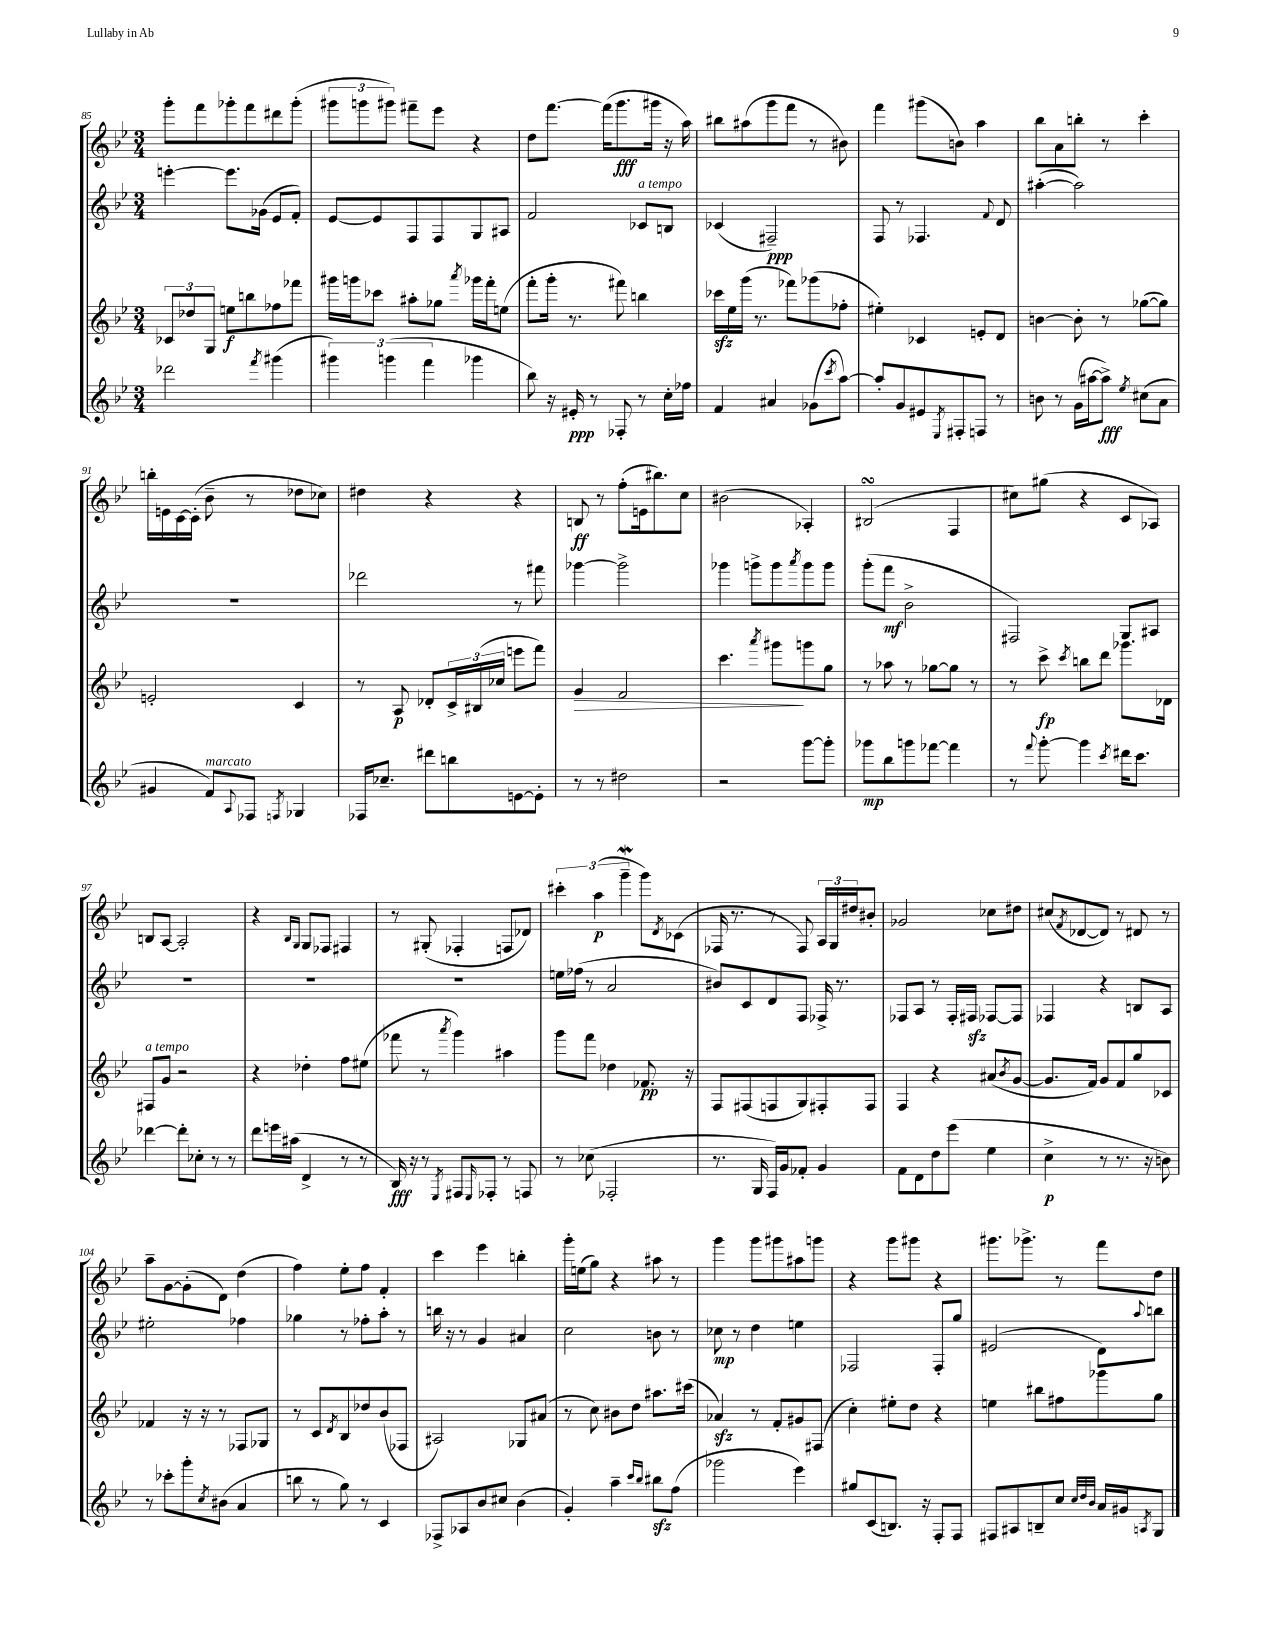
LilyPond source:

<<
\new StaffGroup <<
\new Staff = "s0" {
    \clef treble \key bes \major \numericTimeSignature \time 3/4
    g'''8-. f'''8 ges'''8-. f'''8 dis'''8 ges'''8-.( |
    \tuplet 3/2 { gis'''8 g'''8 gis'''8) } fis'''8-- ees'''8 r4 |
    d''8 f'''8.~ f'''16( g'''8.\fff gis'''16 r16 a''16) |
    bis''8 ais''8( g'''8 f'''8 r8 bis'8) |
    f'''4 gis'''8( b'8) a''4 |
    bes''8 a'8 b''8-. r8 c'''4-. |
    b''16-. e'16 c'16~ c'16-.( bes'8-- r8 des''8 ces''8) |
    dis''4 r4 r4 |
    b8\ff r8 f''8-.( e'16 bis''8.) c''8 |
    bis'2( aes4-.) |
    bis2\turn( f4 |
    cis''8) gis''8( r4 c'8 aes8) |
    b8 a8~ a2-. |
    r4 \grace { bes16 g16 } g8 fes8 fis4 |
    r8 gis8-.( fes4-. f8 des'8) |
    \tuplet 3/2 { cis'''4-. a''4\p( g'''4--\mordent } g'''8) \acciaccatura { d'8 } ces'8( |
    fes16 r8. r8 fes8) \tuplet 3/2 { a16 g16 dis''16 } bis'8-. |
    ges'2 ces''8 dis''8 |
    cis''8( \acciaccatura { f'8 } des'8~ des'8) r8 dis'8 r8 |
    a''8-- g'8~ g'8-.( d'8) d''4( |
    f''4) ees''8-. f''8 f'4-. |
    c'''4 ees'''4 b''4-. |
    g'''16-. e''16( g''8) r4 ais''8 r8 |
    g'''4 g'''8 gis'''8 ais''8 g'''8 |
    r4 g'''8 gis'''8 r4 |
    gis'''8. ges'''8.-> r8 f'''8 d''8 \bar "|." |
}
\new Staff = "s1" {
    \clef treble \key bes \major \numericTimeSignature \time 3/4
    e'''4~-. e'''8. ges'16( ees'8 f'8-.) |
    ees'8~ ees'8 f8 f8 g8 ais8 |
    f'2 ces'8^\markup { \italic "a tempo" } b8 |
    ces'4( fis2--\ppp) |
    f8 r8 fes4. \appoggiatura { f'8 } d'8 |
    ais''4~-.( ais''2) |
    R2. |
    des'''2 r8 fis'''8 |
    ges'''4~ ges'''2-> |
    ges'''4 g'''8-> g'''8 \acciaccatura { a'''8 } g'''8 g'''8 |
    g'''8-.( f'''8\mf bes'2-> |
    fis2) g8 ais8 |
    R2. |
    R2. |
    R2. |
    e''16 fes''16( r8 a'2 |
    bis'8) c'8 d'8 f8 fes16-> r8. |
    fes8 a8 r8 fes16-. fis16\sfz fes8~ fes8 |
    fes4 r4 b8 a8 |
    eis''2-. fes''4 |
    ges''4 r8 fes''8-. a''8-. r8 |
    b''16 r16 r8 g'4 ais'4 |
    c''2 b'8 r8 |
    ces''8\mp r8 d''4 e''4 |
    fes2 fes8-. g''8 |
    eis'2( d'8) \appoggiatura { a''8 } b''8 \bar "|." |
}
\new Staff = "s2" {
    \clef treble \key bes \major \numericTimeSignature \time 3/4
    \tuplet 3/2 { ces'8 des''8 g8 } e''8\f b''8 fes''8 fes'''8 |
    gis'''16 g'''16 ces'''8 ais''8-. ges''8 \acciaccatura { a'''8 } ges'''16 f'''16-. e''8( |
    f'''8-. g'''16-. r8. fis'''8) b''4 |
    ces'''16\sfz ees''16 g'''16( r8. fes'''8) ges'''8( fes''8-. |
    eis''4-.) ces'4 e'8-. d'8 |
    b'4~ b'8-. r8 ges''8~( ges''8) |
    e'2-. c'4 |
    r8 a8\p des'8-. \tuplet 3/2 { c'16-> bis16( ces''16 } e'''8 f'''8) |
    g'4\> f'2 |
    c'''4. \acciaccatura { a'''8 } gis'''8\! g'''8 g''8 |
    r8 aes''8 r8 ges''8~ ges''8 r8 |
    r8 c'''8->\fp \acciaccatura { c'''8 } b''8 d'''8 ges'''8. des'16 |
    fis8^\markup { \italic "a tempo" } g'8 r2 |
    r4 des''4-. f''8 eis''8( |
    fes'''8 r8 \acciaccatura { a'''8 } g'''4) ais''4 |
    g'''8 f'''8 des''4 fes'8.\pp r16 |
    f8 fis8( f8 g8) fis8-. fis8 |
    f4 r4 ais'8( \acciaccatura { bes'8 } g'8~ |
    g'8. f'16) g'8 f'8 g''8 ces'8 |
    fes'4 r16 r16 r8 fes8 ges8 |
    r8 c'8 \acciaccatura { d'8 } bes8 des''8 bes'8( fes8 |
    ais2) ges8 ais'8( |
    r8 c''8) bis'8 d''8 ais''8. cis'''16( |
    aes'4\sfz) r8 f'8-. gis'8 fis8( |
    c''4-.) eis''8-. d''8 r4 |
    e''4 bis''8 fis''8 ges'''8 g''8 \bar "|." |
}
\new Staff = "s3" {
    \clef treble \key bes \major \numericTimeSignature \time 3/4
    des'''2 \acciaccatura { f'''8 } gis'''4( |
    \tuplet 3/2 { gis'''4) g'''4( f'''4 } ges'''4 |
    bes''8) r16 eis'16-.\ppp r8 fes8-. r8 c''16-. fes''16 |
    f'4 ais'4 ges'8( \acciaccatura { c'''8 } a''8~) |
    a''8-. g'8 eis'8 \acciaccatura { ees8 } fis8-. f8 r8 |
    b'8 r8 g'16( ais''16~ ais''8->\fff) \acciaccatura { ees''8 } cis''8( a'8 |
    gis'4 f'8^\markup { \italic "marcato" }) \appoggiatura { a8 } fes8 \acciaccatura { f8 } ges4 |
    fes16 ces''8.-- dis'''8 b''8 e'8~ e'8-. |
    r8 r8 dis''2 |
    r2 g'''8~ g'''8-. |
    ges'''8\mp bes''8 g'''8 fes'''8~ fes'''4 |
    r8 \appoggiatura { f'''8 } g'''8~-. g'''4 \acciaccatura { c'''8 } dis'''16 c'''8. |
    des'''4~ des'''8-. ces''8-. r8 r8 |
    d'''8 e'''16 ais''16( d'4-> r8 r8 |
    bes16\fff) r16 r8 \acciaccatura { ees8 } fis8 \grace { ees16 } fes8-. r8 f8 |
    r8 ces''8( fes2-. |
    r8. g16 f16) g'16 fes'8-. g'4 |
    f'8 d'8 d''8 ees'''8( ees''4 |
    c''4->\p r8 r8. r16 b'8) |
    r8 ces'''8-. g'''8-. \acciaccatura { c''8 } bis'8( a'4 |
    b''8 r8 g''8) r8 c'4 |
    fes8-> aes8 bes'8 cis''8 bes'4( |
    g'4-.) a''4-- \grace { c'''16 bes''16 } bis''8\sfz f''8( |
    ges'''2 ees'''4) |
    gis''8 c'8( b8.) r16 f8-. f8 |
    fis8 ais8 b8-- c''8 \grace { c''32 d''32 bes'32 } a'16 gis'16 \acciaccatura { a8 } g8 \bar "|." |
}
>>
>>
\layout { \context { \Score currentBarNumber = #85 } }
